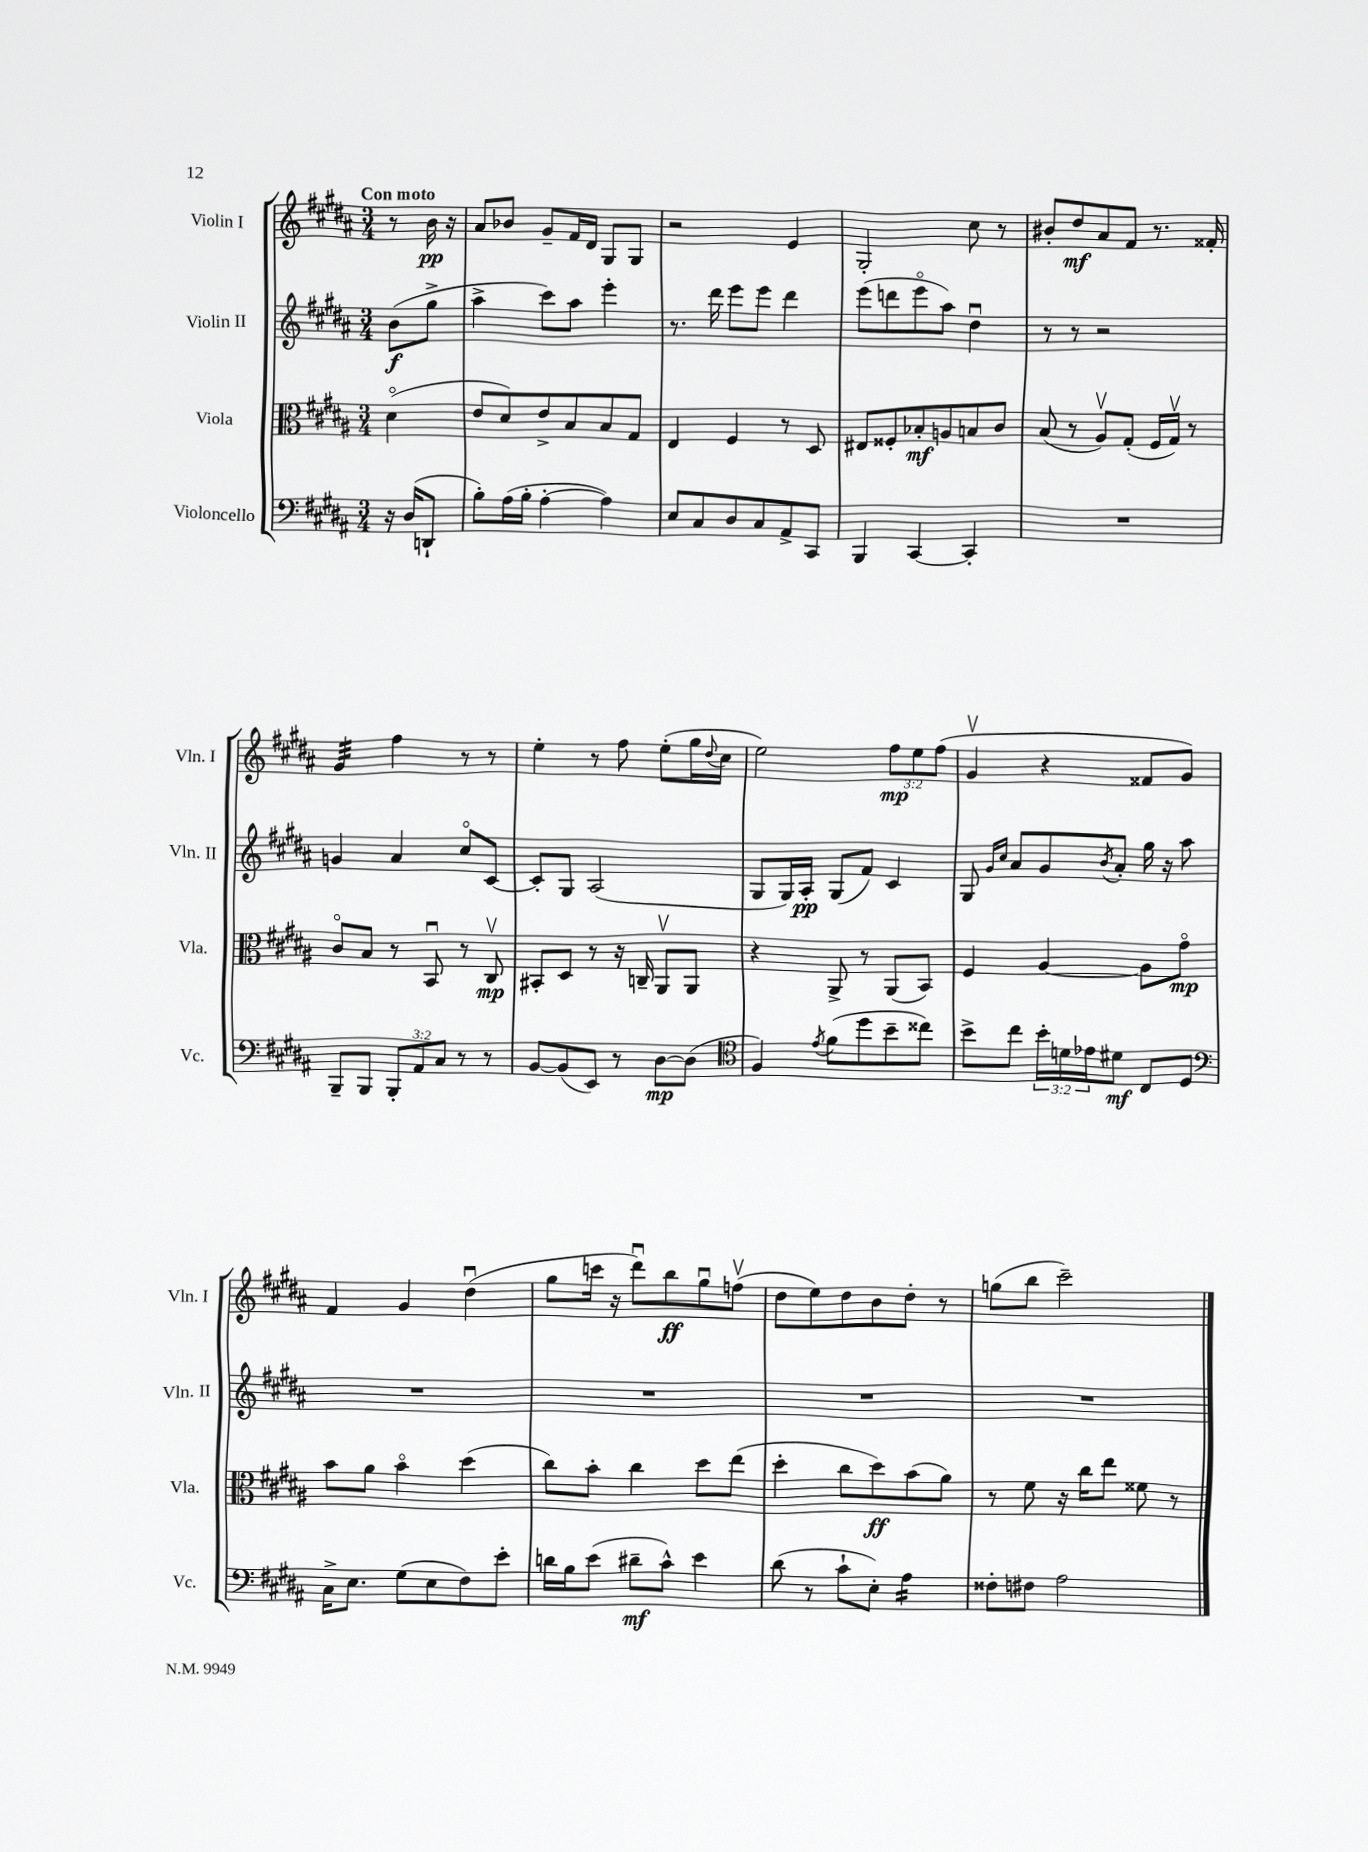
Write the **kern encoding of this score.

**kern	**kern	**kern	**kern
*staff4	*staff3	*staff2	*staff1
*clefF4	*clefC3	*clefG2	*clefG2
*k[f#c#g#d#a#]	*k[f#c#g#d#a#]	*k[f#c#g#d#a#]	*k[f#c#g#d#a#]
*M3/4	*M3/4	*M3/4	*M3/4
16r	(4d#o\	(8b\L	8r
(16D#/LK	.	.	.
8DD`/J	.	8gg#^\J	16b\
.	.	.	16r
=	=	=	=
8B'\L)	8e/L	4aa#^\	8a#/L
(16A#\L	8d#/)	.	8b-/J
16B'\JJ	.	.	.
[4A#'\	8e^/	8ccc#\L)	8g#~/L
.	8B/	8aa#\J	16f#/L
.	.	.	16d#/JJ
4A#\])	8B/	4eee'\	8G#/L
.	8G#/J	.	8G#/J
=	=	=	=
8E/L	4E/	8.r	2r
8C#/	.	.	.
.	.	16ddd#\	.
8D#/	4F#/	8eee\L	.
8C#/	.	8eee\J	.
8AA#^/	8r	4ddd#\	4e/
8CC#/J	8D#/	.	.
=	=	=	=
4BBB/	8E#/L	(8eee\L	2G#'/
.	8F##'/	8ddd\	.
[4CC#/	8B-'/	8eeeo\	.
.	8A/	8aa#\J)	.
4CC#'/]	8B/	4dd#u\	8cc#\
.	8c#/J	.	8r
=	=	=	=
2.r	(8B/	8r	8b#'/L
.	8r	8r	8dd#/
.	8A#v/L)	2r	8a#/
.	(8G#'/J	.	8f#/J
.	16F#/LL	.	8.r
.	16G#v/JJ)	.	.
.	8r	.	.
.	.	.	16f##'/
=	=	=	=
8BBB~/L	8c#o/L	4g/	4g#/
8BBB/J	8B/J	.	.
12BBB'/L	8r	4a#/	4ff#\
12AA#/	.	.	.
.	8BBu/	.	.
12C#/J	.	.	.
8r	8r	8cc#o/L	8r
8r	8C#v/	[8c#/J	8r
=	=	=	=
[8BB/L	8BB#'/L	8c#'/]L	4ee'\
(8BB/]	8D#/J	8G#/J	.
8EE/J)	8r	(2A#/	8r
8r	16r	.	8ff#\
.	16C~/	.	.
[8D#\L	8AA#v/L	.	(8ee'\L
(8D#\]J	8AA#/J	.	16gg#\L
.	.	.	8qqdd#/
.	.	.	16cc#\JJ
=	=	=	=
*clefC4	*	*	*
4F#/)	4r	8G#/L	2ee\)
.	.	16G#/L)	.
.	.	16A#'/JJ	.
8qe/	.	.	.
(8f#\L	8AA#^/	(8G#/L	.
8dd#\	8r	8f#/J)	.
8b~\	(8AA#/L	4c#/	12ff#\L
.	.	.	12ee\
8cc##\J)	8BB/J)	.	.
.	.	.	(12ff#\J
=	=	=	=
8b^\L	4F#/	8G#/	4g#v/
.	.	16qqg#/LL	.
.	.	16qqcc#/JJ	.
8cc#\J	.	8a#/L	.
24b'\LL	[4A#/	8g#/	4r
24d\	.	.	.
24e-\J	.	.	.
.	.	8qb/	.
8d#\J	.	8a#'/J	.
8C#/L	8A#\]L	16gg#\	8f##/L
.	.	16r	.
8D#/J	8g#o\J	8aa#\	8g#/J)
=	=	=	=
*clefF4	*	*	*
16C#^\LK	8b\L	2.r	4f#/
8.E\J	.	.	.
.	8a#\J	.	.
(8G#\L	4bo\	.	4g#/
8E\	.	.	.
8F#\)	(4dd#\	.	(4dd#u\
8e'\J	.	.	.
=	=	=	=
16d\LL	8cc#\L)	2.r	8gg#\L
16B\J	.	.	.
(8e\J	8b'\J	.	16ccc\Jk
.	.	.	16r
8d#~\L	4cc#\	.	8ddd#u\L)
8c#^^\J)	.	.	8bb\
4e\	8dd#\L	.	8gg#u\
.	(8ee\J	.	(8ffv\J
=	=	=	=
(8d#\	4dd#'\	2.r	8dd#\L
8r	.	.	8ee\)
8c#`\L	8cc#\L	.	8dd#\
8E'\J)	8dd#\)	.	8b\
4A#\	(8b\	.	8dd#'\J
.	8a#\J)	.	8r
=	=	=	=
8F##'\L	8r	2.r	(8gg\L
8F#\J	8f#\	.	8bb\J
2A#\	16r	.	2ccc#~\)
.	16cc#\LK	.	.
.	8ee\J	.	.
.	8f##\	.	.
.	8r	.	.
==	==	==	==
*-	*-	*-	*-
